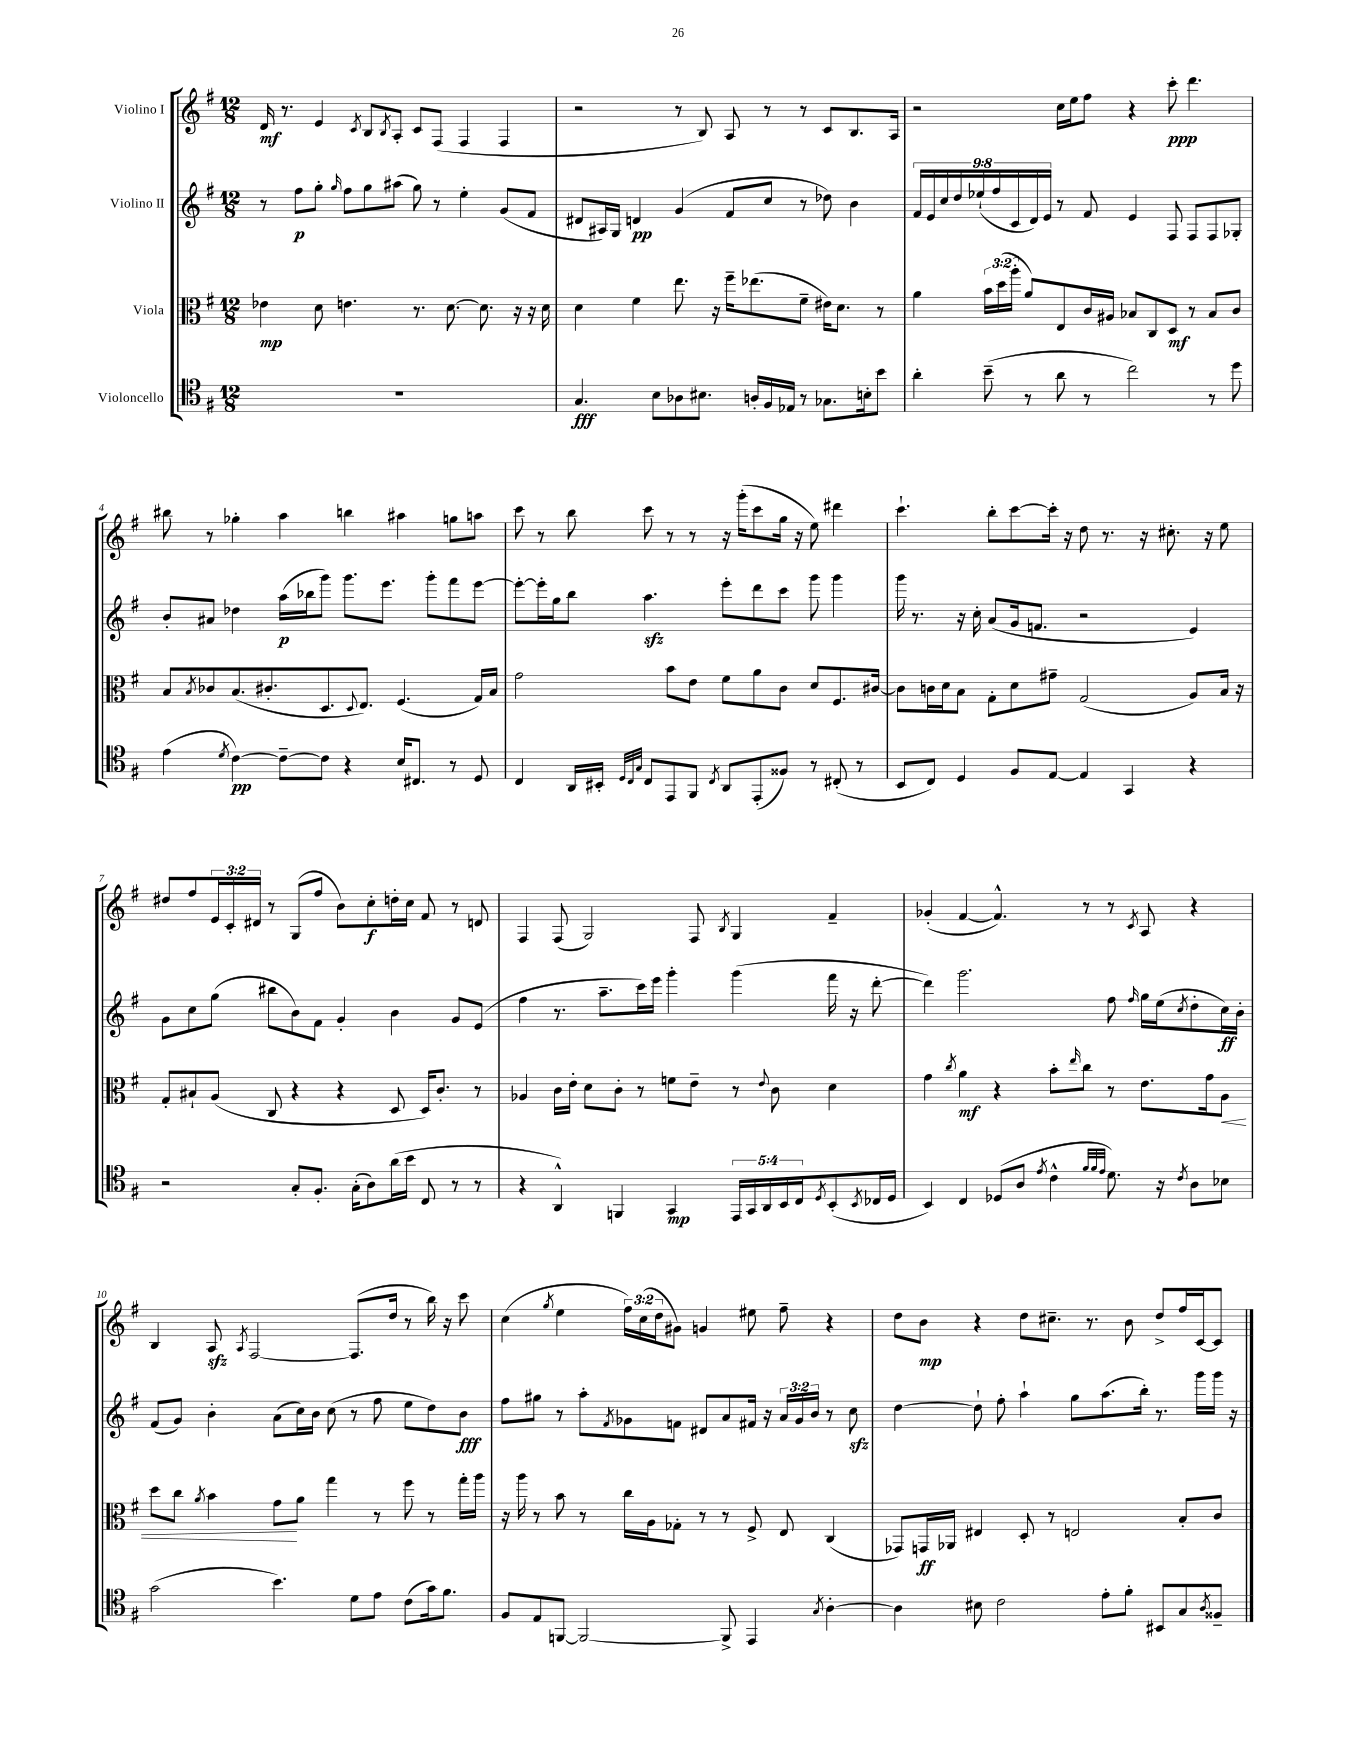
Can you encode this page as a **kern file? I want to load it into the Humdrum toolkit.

**kern	**kern	**kern	**kern
*staff4	*staff3	*staff2	*staff1
*clefC4	*clefC3	*clefG2	*clefG2
*k[f#]	*k[f#]	*k[f#]	*k[f#]
*M12/8	*M12/8	*M12/8	*M12/8
1.r	4e-	8r	16d
.	.	.	8.r
.	.	8ff#	.
.	8d	8gg'	4e
.	.	16qqgg	.
.	4.e	8ff#	.
.	.	.	8qc
.	.	8gg	8B
.	.	.	8qB
.	.	(8aa#	8A'
.	8.r	8gg)	8c
.	.	8r	(8F#
.	[8.d	.	.
.	.	4ee'	4F#
.	8.d]	.	.
.	.	(8g	4F#
.	16r	.	.
.	16r	8f#	.
.	16d	.	.
=	=	=	=
4.G	4d	8d#	2r
.	.	16A#)	.
.	.	16G	.
.	4f#	4d	.
8B	.	.	.
8A-	8.ee	(4g	8r
8.B#	.	.	8B)
.	16r	.	.
.	16ff#~	8f#	8A
16A'	(8.ee-	.	.
16F#	.	8cc	8r
16E-	.	.	.
8r	8f#~	8r	8r
8.G-	16e#)	8dd-)	8c
.	8.d	.	.
.	.	4b	8.B
16B'	.	.	.
8b	8r	.	.
.	.	.	16A
=	=	=	=
4a'	4a	18f#	2r
.	.	18e	.
.	.	18cc	.
.	.	18dd	.
.	.	(18ee-`	.
(8b~	24b	.	.
.	.	18ff#	.
.	(24dd	.	.
.	24aa'	18c	.
8r	8a)	.	.
.	.	18d)	.
.	.	18e	.
8a	8E	8r	16cc
.	.	.	16ee
8r	16c	8f#	8ff#
.	16A#	.	.
2cc)	8B-	4e	4r
.	8C	.	.
.	8D	8F#	8ccc'
.	8r	8F#	4.ddd
8r	8B-	8F#	.
8dd	8c	8G-'	.
=	=	=	=
(4e	8B	8b'	8bb#
.	8qB	.	.
.	8c-	8a#	8r
8qd	.	.	.
[4c)	(8.B	4dd-	4gg-'
.	8.c#'	.	.
8c~_	.	(16aa	4aa
.	.	16bb-	.
8c]	8.D	8ggg)	.
4r	.	8.ggg	4bb
.	8qqD	.	.
.	8.E)	.	.
.	.	8.eee	.
16B	(4.F#	.	4aa#
8.C#	.	.	.
.	.	8ggg'	.
8r	.	8fff#	8gg
8D	16G)	[8eee	8aa
.	16B	.	.
=	=	=	=
4C	2g	8eee'_	8ccc
.	.	16eee']	8r
.	.	16gg	.
16AA	.	8bb	8bb
16BB#'	.	.	.
32qqD	.	.	.
32qqC	.	.	.
32qqG	.	.	.
8C	.	4.aa	8ccc
8EE	8b	.	8r
8FF#	8e	.	8r
8qC	.	.	.
8AA	8f#	8eee'	16r
.	.	.	(16ggg'
(8EE'	8a	8ddd	8ccc
8F##)	8c	8ccc	16gg
.	.	.	16r
8r	8d	8ggg	8ee)
(8C#'	8.F#	4ggg	4ddd#
8r	.	.	.
.	[16c#	.	.
=	=	=	=
8BB	8c#]	16ggg	4.ccc`
.	.	8.r	.
8C)	16c	.	.
.	16d	.	.
4D	8B	16r	.
.	.	16cc'	.
.	8G'	(8a	8bb'
8F#	8d	16g	[8ccc
.	.	8.f	.
[8E	8g#~	.	16ccc']
.	.	.	16r
4E]	(2G	2r	8dd
.	.	.	8.r
4GG	.	.	.
.	.	.	16r
.	.	.	8.cc#'
4r	8A)	4e)	.
.	.	.	16r
.	16B	.	8ee
.	16r	.	.
=	=	=	=
2r	8G'	8g	8dd#
.	8B#`	8cc	8ff#
.	(8A	(8gg	24e
.	.	.	24c'
.	.	.	24d#
.	8C	8bb#	8r
8G'	4r	8b)	(8G
8.F#'	.	8f#	8ff#
.	4r	4g'	8b)
(16G'	.	.	.
8A)	.	.	8cc'
(16a	8D	4b	16dd'
16b	.	.	16cc
8C	16D)	.	8f#
.	8.c'	.	.
8r	.	8g	8r
8r	8r	(8e	8d
=	=	=	=
4r	4A-	4ff#	4F#
4AA^^)	16c	8.r	(8F#
.	16e'	.	.
.	8d	.	2G)
.	.	8.aa~	.
4FF	8c'	.	.
.	8r	16ccc)	.
.	.	16eee	.
4GG	8f	4ggg'	.
.	8e~	.	8F#
.	.	.	8qB
20EE	8r	(4ggg	4G
20GG	.	.	.
20AA	.	.	.
.	8qqe	.	.
.	8c	.	.
20BB	.	.	.
20C	.	.	.
8qD	.	.	.
(8BB'	4d	16fff#	4f#~
.	.	16r	.
8qBB	.	.	.
16C-	.	[8ddd'	.
16D	.	.	.
=	=	=	=
4BB)	4g	4ddd])	(4g-'
.	8qcc	.	.
4C	4a	2.ggg	[4f#
(8D-	4r	.	4.f#^^])
8A	.	.	.
8qe	.	.	.
4c^^	8b'	.	.
.	16qqee	.	.
.	8cc	.	8r
32qqf#	.	.	.
32qqf#	.	.	.
32qqe	.	.	.
8.d)	8r	8ff#	8r
.	.	16qqff#	8qc
.	8.e	16gg	8A
16r	.	(16ee	.
8qc	.	8qcc	.
8A	.	8dd'	4r
.	16g	.	.
8B-	8A	16cc)	.
.	.	16b'	.
=	=	=	=
(2g	8dd	(8f#	4B
.	8cc	8g)	.
.	8qa	.	.
.	4b	4b'	8A
.	.	.	8qA
.	.	.	[2F#
4.b)	8g	(8a	.
.	8a	16cc)	.
.	.	16b	.
.	4gg	(8cc	.
8d	.	8r	(8.F#]
8e	8r	8ff#	.
.	.	.	16dd
(8c	8ff#	8ee	8r
16g)	8r	8dd)	16bb)
8.f#	.	.	16r
.	16gg'	8b	8ccc
.	16aa	.	.
=	=	=	=
8F#	16r	8ff#	(4cc
.	16aa	.	.
8E	8r	8gg#	.
.	.	.	8qgg
[8FF	8b	8r	4ee
2FF_	8r	8aa'	.
.	.	8qf#	.
.	16cc	8g-	24ff#)
.	.	.	(24cc
.	16A	.	.
.	.	.	24dd
.	8G-'	8f	8g#)
.	8r	8d#	4g
8FF^]	8r	8a	.
4EE	8F#^	16f#	8ee#
.	.	16r	.
.	8E	24a	8ff#~
.	.	24g-	.
.	.	24b	.
8qG	.	.	.
[4A'	(4C	8r	4r
.	.	8cc	.
=	=	=	=
4A]	8GG-)	[4dd	8dd
.	16GG	.	8b
.	16AA-	.	.
8B#	4E#	8dd`]	4r
2c	.	8ff#'	.
.	8D'	4aa`	8dd
.	8r	.	8.cc#~
.	2E	8gg	.
.	.	.	8.r
8e'	.	(8.aa	.
8f#'	.	.	8b
.	.	16bb')	.
8BB#	.	8.r	8dd^
8G	8B'	.	16ff#
.	.	16ggg	[16c
8qA	.	.	.
8F##~	8c	16ggg	8c]
.	.	16r	.
==	==	==	==
*-	*-	*-	*-
